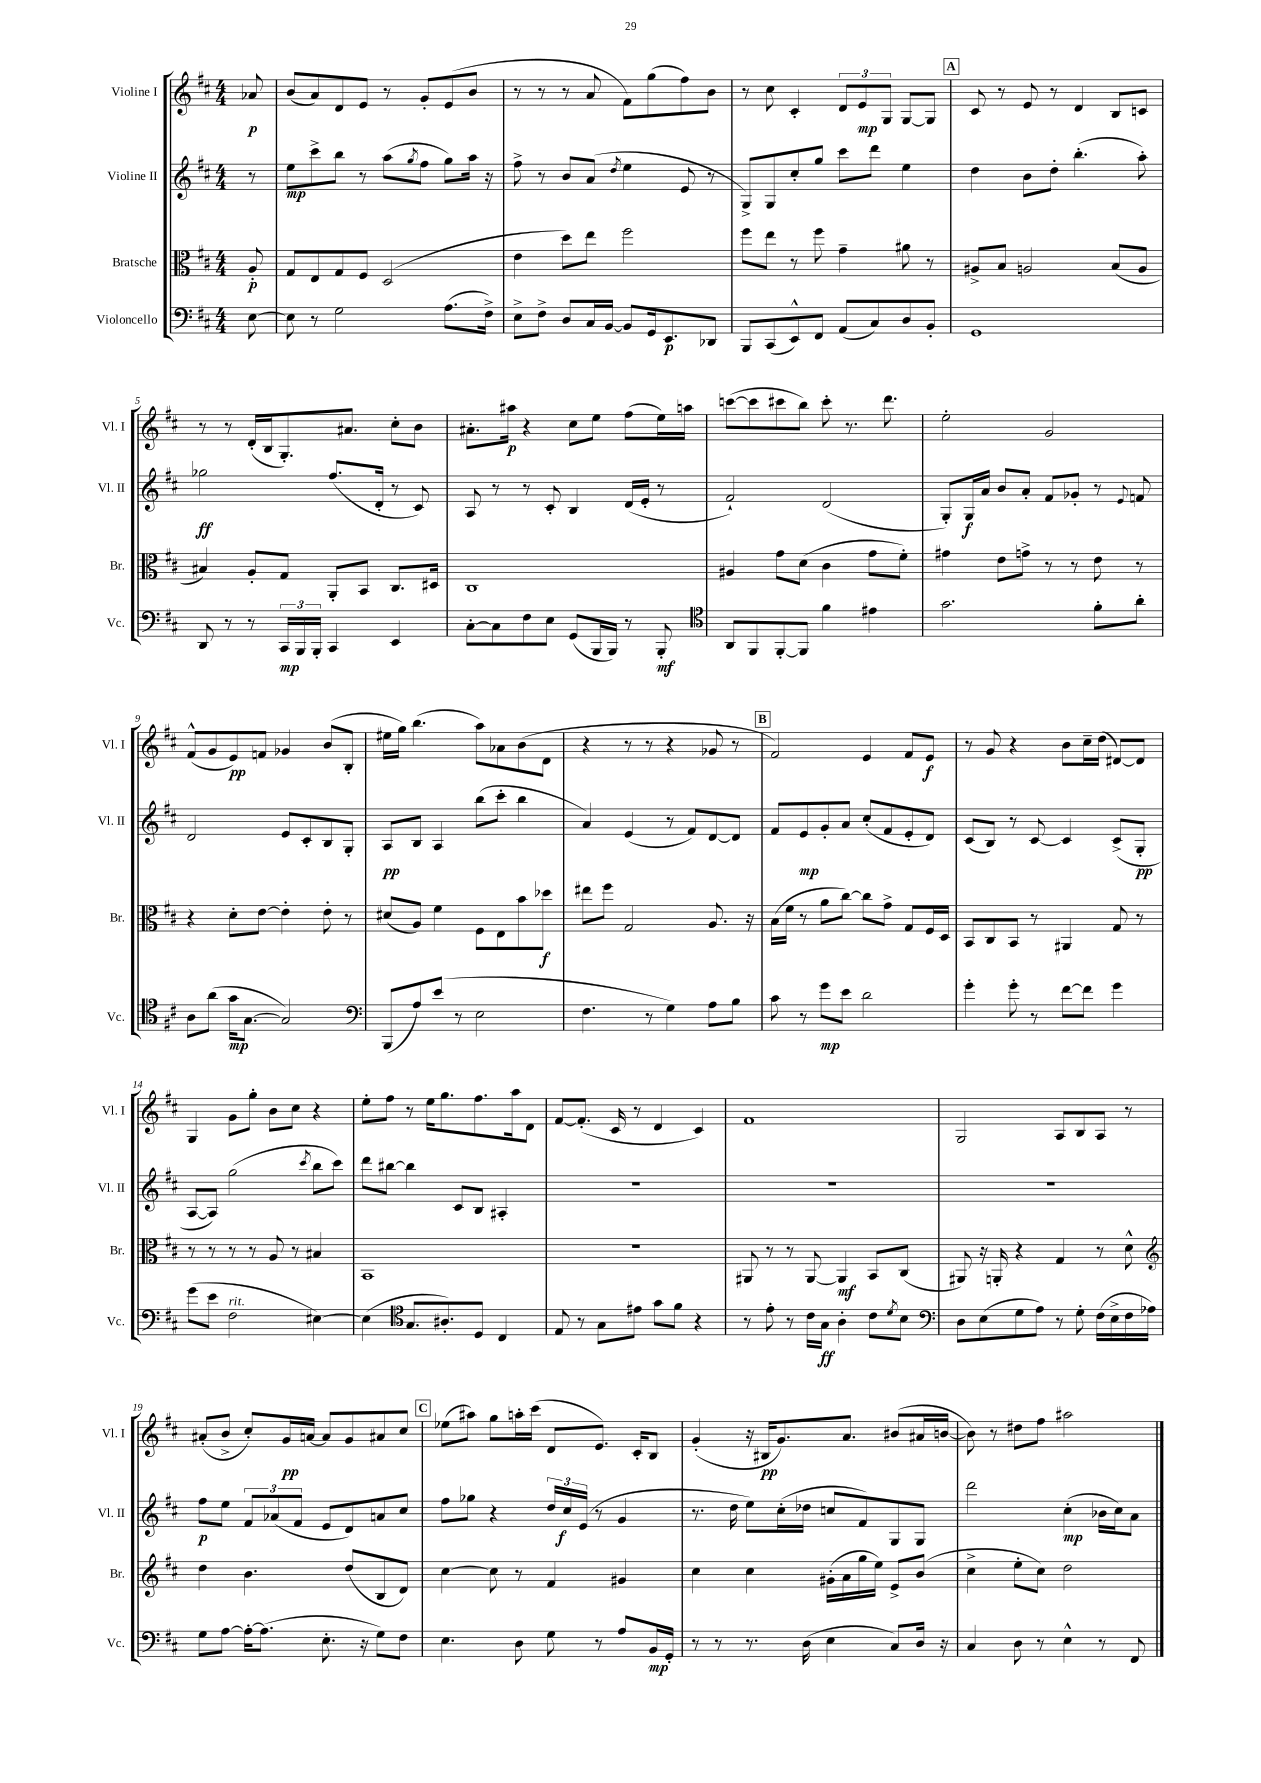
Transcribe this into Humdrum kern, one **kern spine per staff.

**kern	**kern	**kern	**kern
*staff4	*staff3	*staff2	*staff1
*clefF4	*clefC3	*clefG2	*clefG2
*k[f#c#]	*k[f#c#]	*k[f#c#]	*k[f#c#]
*M4/4	*M4/4	*M4/4	*M4/4
[8E	8A'	8r	8a-
=	=	=	=
8E]	8G	8ee	(8b
8r	8E	8ccc#^	8a)
2G	8G	8bb	8d
.	8F#	8r	8e
.	(2D	(8aa	8r
.	.	8qgg	.
.	.	8ff#	8g'
(8.A	.	8gg)	(8e
.	.	16aa	8b
16F#^)	.	16r	.
=	=	=	=
8E^	4e	8ff#^	8r
8F#^	.	8r	8r
8D	8dd)	8b	8r
16C#	8ee	(8a	8a
[16BB	.	.	.
.	.	8qdd	.
8BB]	2ff#	4ee	8f#)
16GG	.	.	(8gg
8.EE	.	.	.
.	.	8e	8ff#)
8DD-	.	8r	8b
=	=	=	=
8BBB	8ff#	8G^)	8r
(8CC#	8ee	8G	8cc#
8EE^^)	8r	8cc#'	4c#'
8FF#	8ff#	8gg	.
(8AA	4g~	8ccc#	12d
.	.	.	12e
8C#)	.	8ddd	.
.	.	.	12G
8D	8a#	4ee	[8G
8BB'	8r	.	8G]
=	=	=	=
1GG	8A#^	4dd	8c#
.	8B	.	8r
.	2A	8b	8e
.	.	8dd'	8r
.	.	(4.bb'	4d
.	(8B	.	8B
.	8A	8aa')	8c
=	=	=	=
8DD	4B#)	2gg-	8r
8r	.	.	8r
8r	8A'	.	(16d'
.	.	.	16B
24CC#	8G	.	8.G')
24BBB	.	.	.
24BBB'	.	.	.
4CC#	8AA'	(8.ff#	.
.	.	.	8.a#
.	8BB	.	.
.	.	16d'	.
4EE	8.C#	8r	8cc#'
.	.	8c#)	8b
.	16D#	.	.
=	=	=	=
[8C#'	1C#	8A	8.a#'
8C#]	.	8r	.
.	.	.	16aa#
8F#	.	8r	4r
8E	.	8c#'	.
(8GG	.	4B	8cc#
16BBB	.	.	8ee
16BBB)	.	.	.
8r	.	(16d	(8ff#
.	.	16e'	.
8BBB'	.	8r	16ee)
.	.	.	16aa
=	=	=	=
*clefC4	*	*	*
8AA	4A#	2f#`)	([8ccc
8FF#	.	.	8ccc]
[8FF#'	8g	.	8ccc#
8FF#]	(8d	.	8bb)
4f#	4c#	(2d	8ccc#'
.	.	.	8.r
4e#	8g	.	.
.	.	.	8.ddd
.	8f#')	.	.
=	=	=	=
2.g	4g#	8G')	2ee'
.	.	16G	.
.	.	16a	.
.	8e	8b	.
.	8g^	8a'	.
.	8r	8f#	2g
.	8r	8g-'	.
8f#'	8e	8r	.
.	.	8qqe	.
8a'	8r	8f	.
=	=	=	=
8A	4r	2d	(8f#^^
(8a	.	.	8g
16g	8d'	.	8e)
[8.G	.	.	.
.	[8e	.	8f
2G])	4e']	8e	4g-
.	.	8c#'	.
.	8e'	8B	(8b
.	8r	8G'	8B'
=	=	=	=
*clefF4	*	*	*
(8BBB	(8d#	8A	16ee#
.	.	.	16gg)
8A)	8A)	8B	(4.bb
(8e	4f#	4A	.
8r	.	.	.
2E	8F#	(8bb	8aa)
.	8E	8ccc#'	8a-
.	8b	4bb	(8b
.	8dd-	.	8d
=	=	=	=
4.F#	8ee#	4a)	4r
.	8ff#	.	.
.	2G	(4e	8r
8r	.	.	8r
4G)	.	8r	4r
.	.	8f#)	.
8A	8.A	[8d	8g-
8B	.	8d]	8r
.	16r	.	.
=	=	=	=
8c#	(16B	8f#	2f#)
.	16f#	.	.
8r	8r	8e	.
8g	8a	8g'	.
8e	[8cc#)	8a	.
2d	8cc#]	(8cc#'	4e
.	8g^	8f#	.
.	8G	8e'	8f#
.	16F#	8d)	8e
.	16D	.	.
=	=	=	=
4g'	8BB	(8c#	8r
.	8C#	8B)	8g
8g'	8BB	8r	4r
8r	8r	[8c#	.
[8f#	4AA#	4c#]	8b
8f#]	.	.	16cc#~
.	.	.	(16dd
4g	8G	(8c#^	[8d#)
.	8r	8G'	8d#]
=	=	=	=
(8g	8r	[8A	4G
8e	8r	8A])	.
2F#	8r	(2gg	8g
.	8r	.	8gg'
.	8A	.	8b
.	8r	.	8cc#
.	.	8qccc#	.
[4E#)	4B#	8bb	4r
.	.	8ccc#)	.
=	=	=	=
(4E#]	1BB	8ddd	8ee'
.	.	[8bb#	8ff#
*clefC4	*	*	*
8.G	.	4bb#]	8r
.	.	.	16ee
8.A#')	.	.	8.gg
.	.	8c#	.
8D	.	8B	8.ff#
4C#	.	4A#'	.
.	.	.	16aa
.	.	.	8d
=	=	=	=
8E	1r	1r	[8f#
8r	.	.	(8.f#']
8G	.	.	.
.	.	.	16c#
8e#	.	.	8r
8g	.	.	4d
8f#	.	.	.
4r	.	.	4c#)
=	=	=	=
8r	8AA#	1r	1f#
8e'	8r	.	.
8r	8r	.	.
16c#	[8AA#	.	.
16G	.	.	.
4A'	4AA#]	.	.
8c#	8BB	.	.
8qd	.	.	.
8B	(8C#	.	.
=	=	=	=
*clefF4	*	*	*
8D	8AA#)	1r	2G
(8E	16r	.	.
.	16AA'	.	.
8G	4r	.	.
8A)	.	.	.
8r	4G	.	8A
8G'	.	.	8B
(16F#	8r	.	8A
16E^	.	.	.
16F#	8d^^	.	8r
16A-)	.	.	.
=	=	=	=
*	*clefG2	*	*
8G	4dd	8ff#	(8a#'
[8A	.	8ee	8b^
16A'_	4.b	12f#	8cc#')
(8.A]	.	.	.
.	.	(12a-	.
.	.	.	16g
.	.	12f#	.
.	.	.	[16a
8.E'	.	8e	8a]
.	(8dd	8d)	8g
16r	.	.	.
8G)	8B	8a	8a#
8F#	8d)	8cc#	8cc#
=	=	=	=
4.E	[4cc#	8ff#	(8ee-
.	.	8gg-	8aa#)
.	8cc#]	4r	8gg
8D	8r	.	16aa'
.	.	.	(16ccc#
8G	4f#	24dd	8d
.	.	24cc#	.
.	.	(24e	.
8r	.	8r	8.e)
8A	4g#	4g	.
.	.	.	16c#'
16BB	.	.	8B
16GG'	.	.	.
=	=	=	=
8r	4cc#	8.r	(4g'
8r	.	.	.
.	.	16dd	.
8.r	4cc#	8ee)	16r
.	.	.	16B#
.	.	(16cc#'	8.g)
(16D	.	16dd-	.
4E	(16g#'	8cc	.
.	16a	.	8.a
.	16gg	8f#)	.
.	16ee)	.	.
8C#)	8e^	8G	(8b#
16D	(8b	8G	16a#
16r	.	.	[16b
=	=	=	=
4C#	4cc#^	2ddd	8b])
.	.	.	8r
8D	8ee'	.	8dd#
8r	8cc#)	.	8ff#
4E^^	2dd	(4cc#'	2aa#
8r	.	16b-	.
.	.	16cc#)	.
8FF#	.	8a	.
==	==	==	==
*-	*-	*-	*-
